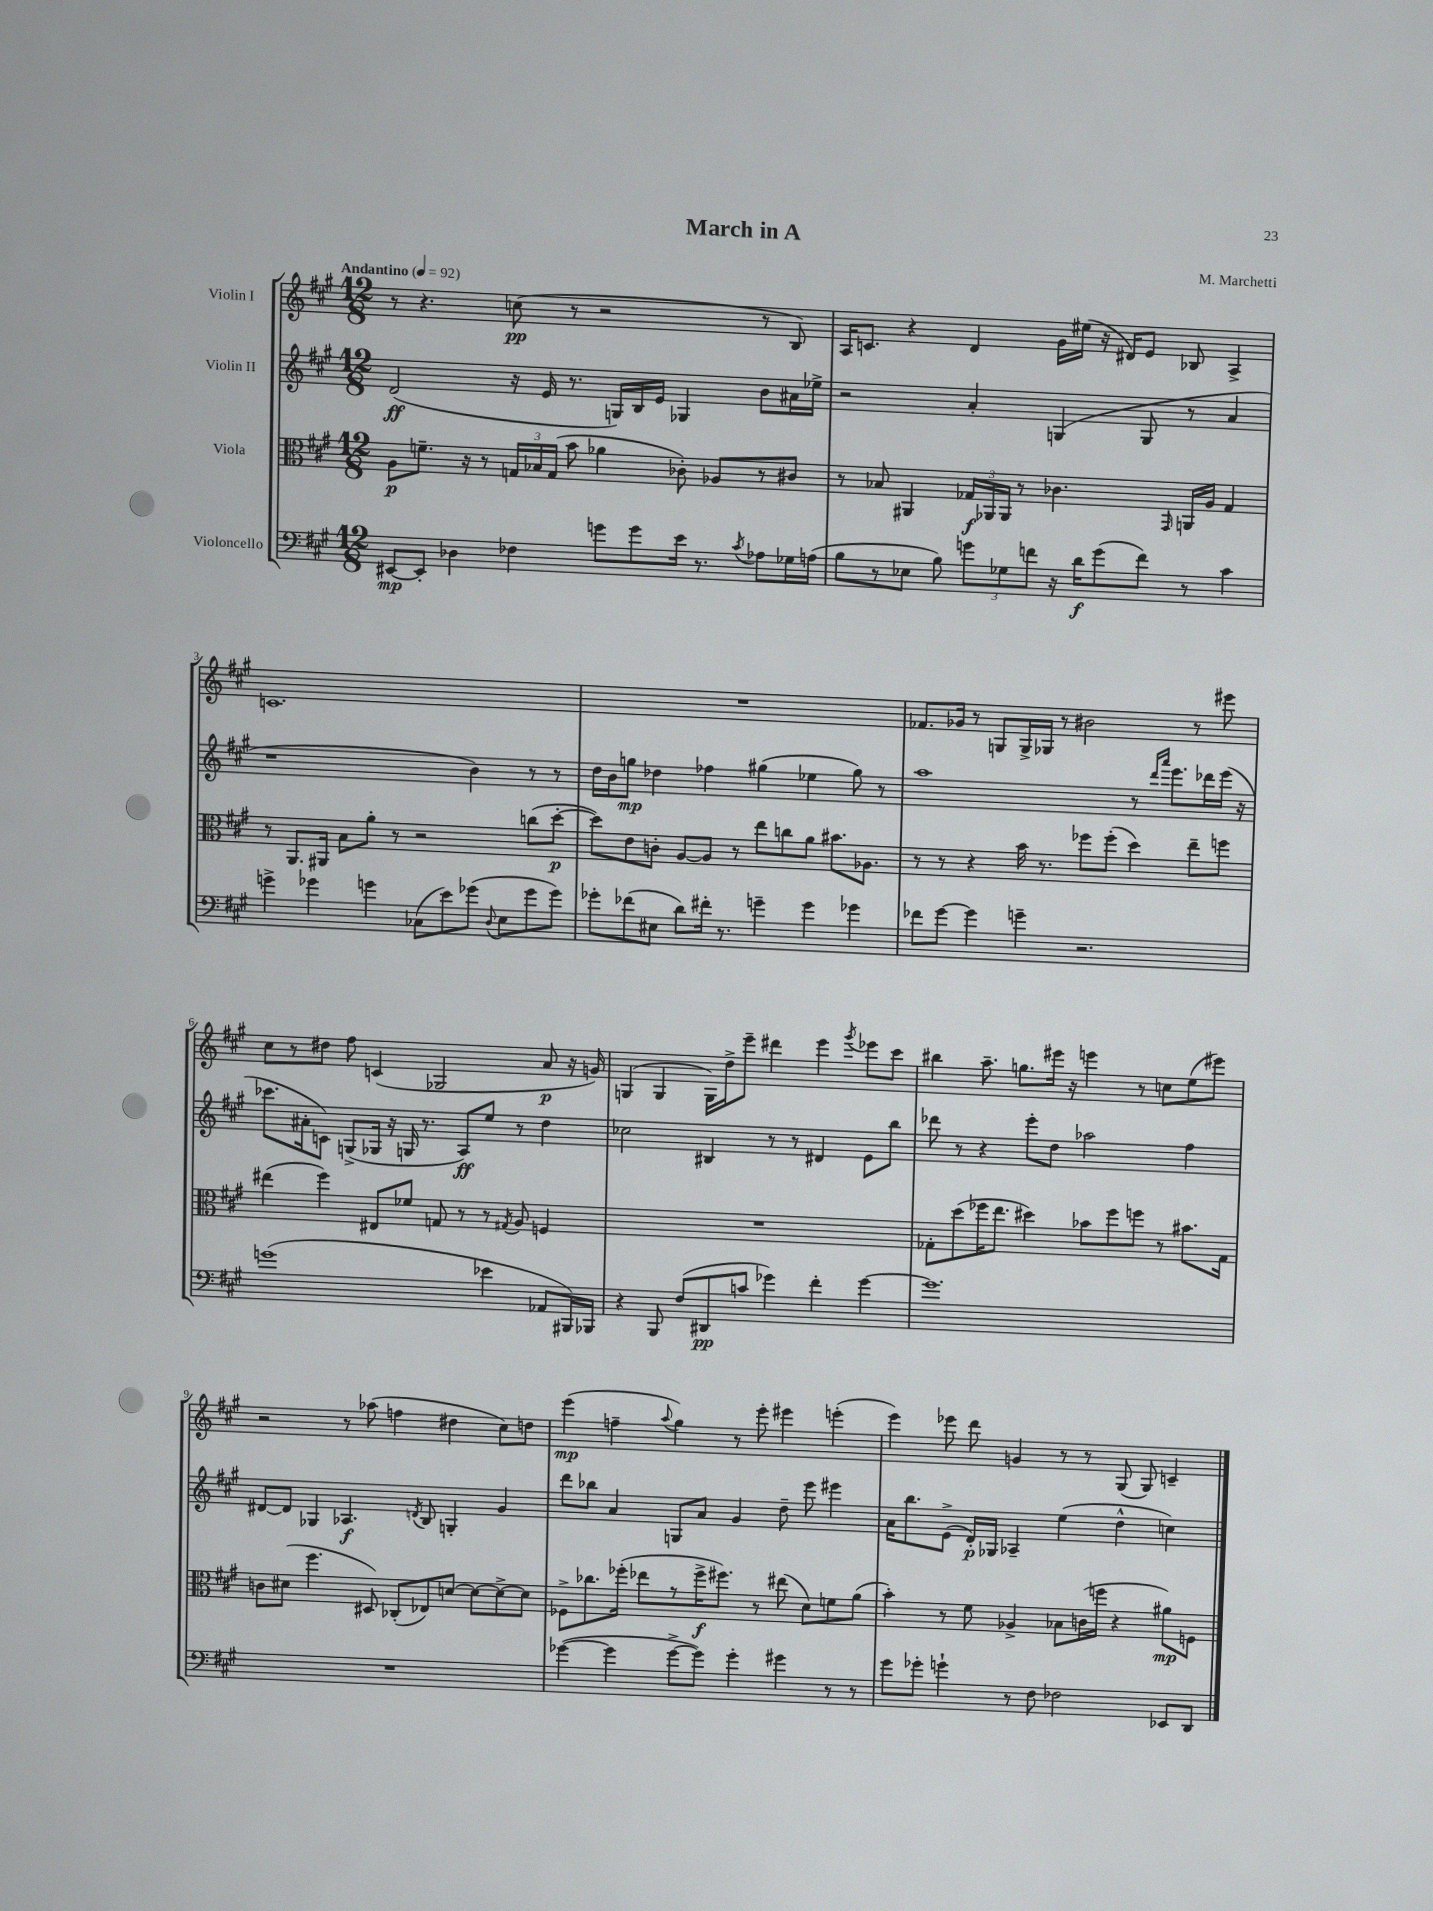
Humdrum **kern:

**kern	**dynam	**kern	**dynam	**kern	**dynam	**kern	**dynam
*part4	*part4	*part3	*part3	*part2	*part2	*part1	*part1
*staff4	*staff4	*staff3	*staff3	*staff2	*staff2	*staff1	*staff1
*I"Violoncello	*	*I"Viola	*	*I"Violin II	*	*I"Violin I	*
*clefF4	*	*clefC3	*	*clefG2	*	*clefG2	*
*k[f#c#g#]	*	*k[f#c#g#]	*	*k[f#c#g#]	*	*k[f#c#g#]	*
*M12/8	*	*M12/8	*	*M12/8	*	*M12/8	*
*MM92	*	*MM92	*	*MM92	*	*MM92	*
=1	=1	=1	=1	=1	=1	=1	=1
!	!	!	!	!	!	!LO:TX:a:B:t=Andantino	!
[8EE#X/L	mp	8A\L	p	(2d/	ff	8r	.
8EE#'/J]	.	8.fn~\J	.	.	.	4.r	.
4D-X\	.	.	.	.	.	.	.
.	.	16r	.	.	.	.	.
.	.	8r	.	.	.	.	.
4F-X\	.	24Gn/LL	.	16r	.	(8ccn\	pp
.	.	24B-X/	.	.	.	.	.
.	.	.	.	16e/	.	.	.
.	.	(24G/JJ	.	.	.	.	.
.	.	8b\	.	8.r	.	8r	.
8gn\L	.	4a-X\	.	.	.	2r	.
.	.	.	.	16Gn/LL)	.	.	.
8g\	.	.	.	16B/	.	.	.
.	.	.	.	16e/JJ	.	.	.
16e\Jk	.	8c-X'\)	.	4G-X/	.	.	.
8.r	.	.	.	.	.	.	.
.	.	8A-X/L	.	.	.	.	.
8qc#/	.	.	.	.	.	.	.
8A-X\L	.	8r	.	8b\L	.	8r	.
16G-X\L	.	8c#X/J	.	16a#X\L	.	8B/)	.
(16An\JJ	.	.	.	16ee-X^\JJ	.	.	.
=2	=2	=2	=2	=2	=2	=2	=2
8B\L	.	8r	.	2r	.	16A/KL	.
.	.	.	.	.	.	8.cn/J	.
8r	.	8B-X/	.	.	.	.	.
8E-X\J	.	4AA#X/	.	.	.	4r	.
8B\)	.	.	.	.	.	.	.
12gn\L	.	24G-X/LL	f	4a'/	.	4d/	.
.	.	24AA-X/	.	.	.	.	.
12G-X\	.	24AA-/JJ	.	.	.	.	.
.	.	8r	.	.	.	.	.
12fn\J	.	.	.	.	.	.	.
16r	.	4.c-X\	.	(4Gn/	.	16g#\LL	.
16d\KL	f	.	.	.	.	(16ee#X\JJ	.
(8g\	.	.	.	.	.	16r	.
.	.	.	.	.	.	16d#X/KL)	.
8f\J)	.	.	.	8G/	.	8e/J	.
.	.	16qqGG#/	.	.	.	.	.
8r	.	16AAn/LL	.	8r	.	8B-X/	.
.	.	16A/JJ	.	.	.	.	.
4c#\	.	4G-/	.	4a/	.	4A^/	.
!!LO:LB:g=z
=3	=3	=3	=3	=3	=3	=3	=3
4gn^\	.	8r	.	1r	.	1.cn	.
.	.	8.AA/L	.	.	.	.	.
4g-X\	.	.	.	.	.	.	.
.	.	16AA#X/Jk	.	.	.	.	.
.	.	8B\L	.	.	.	.	.
4gn\	.	8a'\J	.	.	.	.	.
.	.	8r	.	.	.	.	.
(8C-X\L	.	2r	.	.	.	.	.
8e\)	.	.	.	.	.	.	.
(8g-X\J	.	.	.	4b\)	.	.	.
8qqD/	.	.	.	.	.	.	.
8E\L	.	.	.	.	.	.	.
8g-\	.	(8ccn\L	.	8r	.	.	.
8g-\J)	.	[8dd'\J	p	8r	.	.	.
=4	=4	=4	=4	=4	=4	=4	=4
8g-X'\L	.	8dd\L])	.	16dd\LL	.	1.r	.
.	.	.	.	16b\J	.	.	.
(8f-X\	.	8e\	.	8ggn\J	mp	.	.
8E#X\J	.	8cn'\J	.	4dd-X\	.	.	.
8d\L)	.	[8A/L	.	.	.	.	.
16f#X'\Jk	.	8A/J]	.	4ff-X\	.	.	.
8.r	.	.	.	.	.	.	.
.	.	8r	.	.	.	.	.
4gn~\	.	8ee\L	.	(4gg#X\	.	.	.
.	.	8ccn\	.	.	.	.	.
4g\	.	8a\J	.	4ee-X\	.	.	.
.	.	8.b#X\L	.	.	.	.	.
4g-X\	.	.	.	8gg#\)	.	.	.
.	.	8.A-X\J	.	.	.	.	.
.	.	.	.	8r	.	.	.
=5	=5	=5	=5	=5	=5	=5	=5
8f-X\L	.	8r	.	1aa	.	8.f-X/L	.
[8g#\J	.	8r	.	.	.	.	.
.	.	.	.	.	.	16g-X/Jk	.
4g#\]	.	4r	.	.	.	8r	.
.	.	.	.	.	.	8Gn/L	.
4gn~\	.	16b\	.	.	.	16G^/L	.
.	.	8.r	.	.	.	16G-X/JJ	.
.	.	.	.	.	.	8r	.
2.r	.	8ff-X\L	.	.	.	2b#X\	.
.	.	(8ff-'\J	.	.	.	.	.
.	.	4dd\)	.	8r	.	.	.
.	.	.	.	16qqddd/LL	.	.	.
.	.	.	.	16qqaaa/JJ	.	.	.
.	.	.	.	8.eee\L	.	.	.
.	.	8ee~\L	.	.	.	8r	.
.	.	.	.	16ddd-X\L	.	.	.
.	.	8ffn\J	.	(16eee\JJ	.	8eee#X\	.
.	.	.	.	16r	.	.	.
!!LO:LB:g=z
=6	=6	=6	=6	=6	=6	=6	=6
(1gn	.	(4ee#X\	.	8.ccc-X\L	.	8cc#\L	.
.	.	.	.	.	.	8r	.
.	.	.	.	16a#X'\k	.	.	.
.	.	4ff#\)	.	8cn\J)	.	8dd#X\J	.
.	.	.	.	(8Gn^/L	.	8ff#\	.
.	.	8E#X/L	.	16G-X/Jk	.	(4cn/	.
.	.	.	.	16r	.	.	.
.	.	8f-X/J	.	16Gn/	.	.	.
.	.	.	.	8.r	.	.	.
.	.	8Gn/	.	.	.	2G-X/	.
.	.	8r	.	8A/L)	ff	.	.
4e-X\	.	8r	.	8ee/J	.	.	.
.	.	8qG#X/	.	.	.	.	.
.	.	8A/	.	8r	.	.	.
8AA-X/L	.	4Fn/	.	4dd\	.	8a/	p
16BBB#X/L)	.	.	.	.	.	16r	.
16BBB-X/JJ	.	.	.	.	.	16gn/)	.
=7	=7	=7	=7	=7	=7	=7	=7
4r	.	1.r	.	2cc-X\	.	(4Gn/	.
8BBB/	.	.	.	.	.	4G/	.
(8F#/L	.	.	.	.	.	.	.
8DD#X/	pp	.	.	4B#X/	.	16G\LL)	.
.	.	.	.	.	.	16dd^\J	.
8cn/J	.	.	.	.	.	8eee~\J	.
4g-X\)	.	.	.	8r	.	4ddd#X\	.
.	.	.	.	8r	.	.	.
4f#'\	.	.	.	4d#X/	.	4eee\	.
.	.	.	.	.	.	8qggg#/	.
[4g-\	.	.	.	8e\L	.	8eee-X\L	.
.	.	.	.	8bb\J	.	8ccc#\J	.
=8	=8	=8	=8	=8	=8	=8	=8
1.g-]	.	8G-X'\L	.	8ddd-X\	.	4bb#X\	.
.	.	(8dd\	.	8r	.	.	.
.	.	16ff-X\K	.	4r	.	8.aa~\	.
.	.	8.ee\J	.	.	.	.	.
.	.	.	.	.	.	8.ggn\L	.
.	.	4dd#X\)	.	8eee'\L	.	.	.
.	.	.	.	8dd\J	.	16eee#X\Jk	.
.	.	.	.	.	.	16r	.
.	.	8b-X\L	.	2aa-X\	.	4eeen\	.
.	.	8ff-\	.	.	.	.	.
.	.	8ffn\J	.	.	.	8r	.
.	.	8r	.	.	.	8ccn\L	.
.	.	8.b#X\L	.	4ff#\	.	(8ee\	.
.	.	.	.	.	.	8eee#X\J)	.
.	.	16G-\Jk	.	.	.	.	.
!!LO:LB:g=z
=9	=9	=9	=9	=9	=9	=9	=9
1.r	.	8cn\L	.	[8d#X/L	.	2r	.
.	.	(8d#X\J	.	8d#/J]	.	.	.
.	.	4.ff#\	.	4G-X/	.	.	.
.	.	.	.	4.A-X/	f	8r	.
.	.	8D#X/)	.	.	.	(8aa-X\	.
.	.	(8C-X'/L	.	.	.	4ffn\	.
.	.	.	.	8qdn/	.	.	.
.	.	8E-X/)	.	8B/	.	.	.
.	.	[8dn/J	.	4Gn'/	.	4dd#X\	.
.	.	8d\L_	.	.	.	.	.
.	.	8d^\_	.	4g#/	.	8cc#\L)	.
.	.	8d\J]	.	.	.	8ddn\J	.
=10	=10	=10	=10	=10	=10	=10	=10
([4g-X\	.	8F-X^\L	.	8ddd\L	.	(4eee\	mp
.	.	8.cc-X\	.	8bb-X\J	.	.	.
4g-\]	.	.	.	4a/	.	4ffn~\	.
.	.	(16ff-X'\Jk	.	.	.	.	.
.	.	8ee-X\L	.	.	.	.	.
.	.	.	.	.	.	8qqaa/	.
[8g-^\L	.	8r	.	8Gn/L	.	4gg#\)	.
8g-\J])	.	16ff-^\K	f	8a/J	.	.	.
.	.	8.ff#X\J)	.	.	.	.	.
4g-'\	.	.	.	4g#/	.	8r	.
.	.	8r	.	.	.	8eee'\	.
4g#X\	.	(8ee#X\	.	8dd~\	.	4eee#X\	.
.	.	8d\L)	.	8eee\	.	.	.
8r	.	8fn\	.	4eee#X\	.	(4eeen'\	.
8r	.	(8a\J	.	.	.	.	.
=11	=11	=11	=11	=11	=11	=11	=11
8g#\L	.	4b'\)	.	16a\KL	.	4eee\)	.
.	.	.	.	8.bb\	.	.	.
8g-X'\J	.	.	.	.	.	.	.
4gn`\	.	8r	.	(8e^\J	.	8eee-X\	.
.	.	8f#\	.	16d'/LL)	p	8ddd\	.
.	.	.	.	16G-X/JJ	.	.	.
8r	.	4A-X^/	.	4A-X~/	.	4gn/	.
8F#\	.	.	.	.	.	.	.
2F-X\	.	8B-X\L	.	(4ee\	.	8r	.
.	.	(16cn\L	.	.	.	8r	.
.	.	16ffn\JJ	.	.	.	.	.
.	.	4r	.	4dd^^\	.	(8G#/	.
.	.	.	.	.	.	8G#/)	.
8EE-X/L	.	8a#X\L)	mp	4ccn\)	.	4cn~/	.
8DD/J	.	8Fn\J	.	.	.	.	.
==	==	==	==	==	==	==	==
*-	*-	*-	*-	*-	*-	*-	*-
